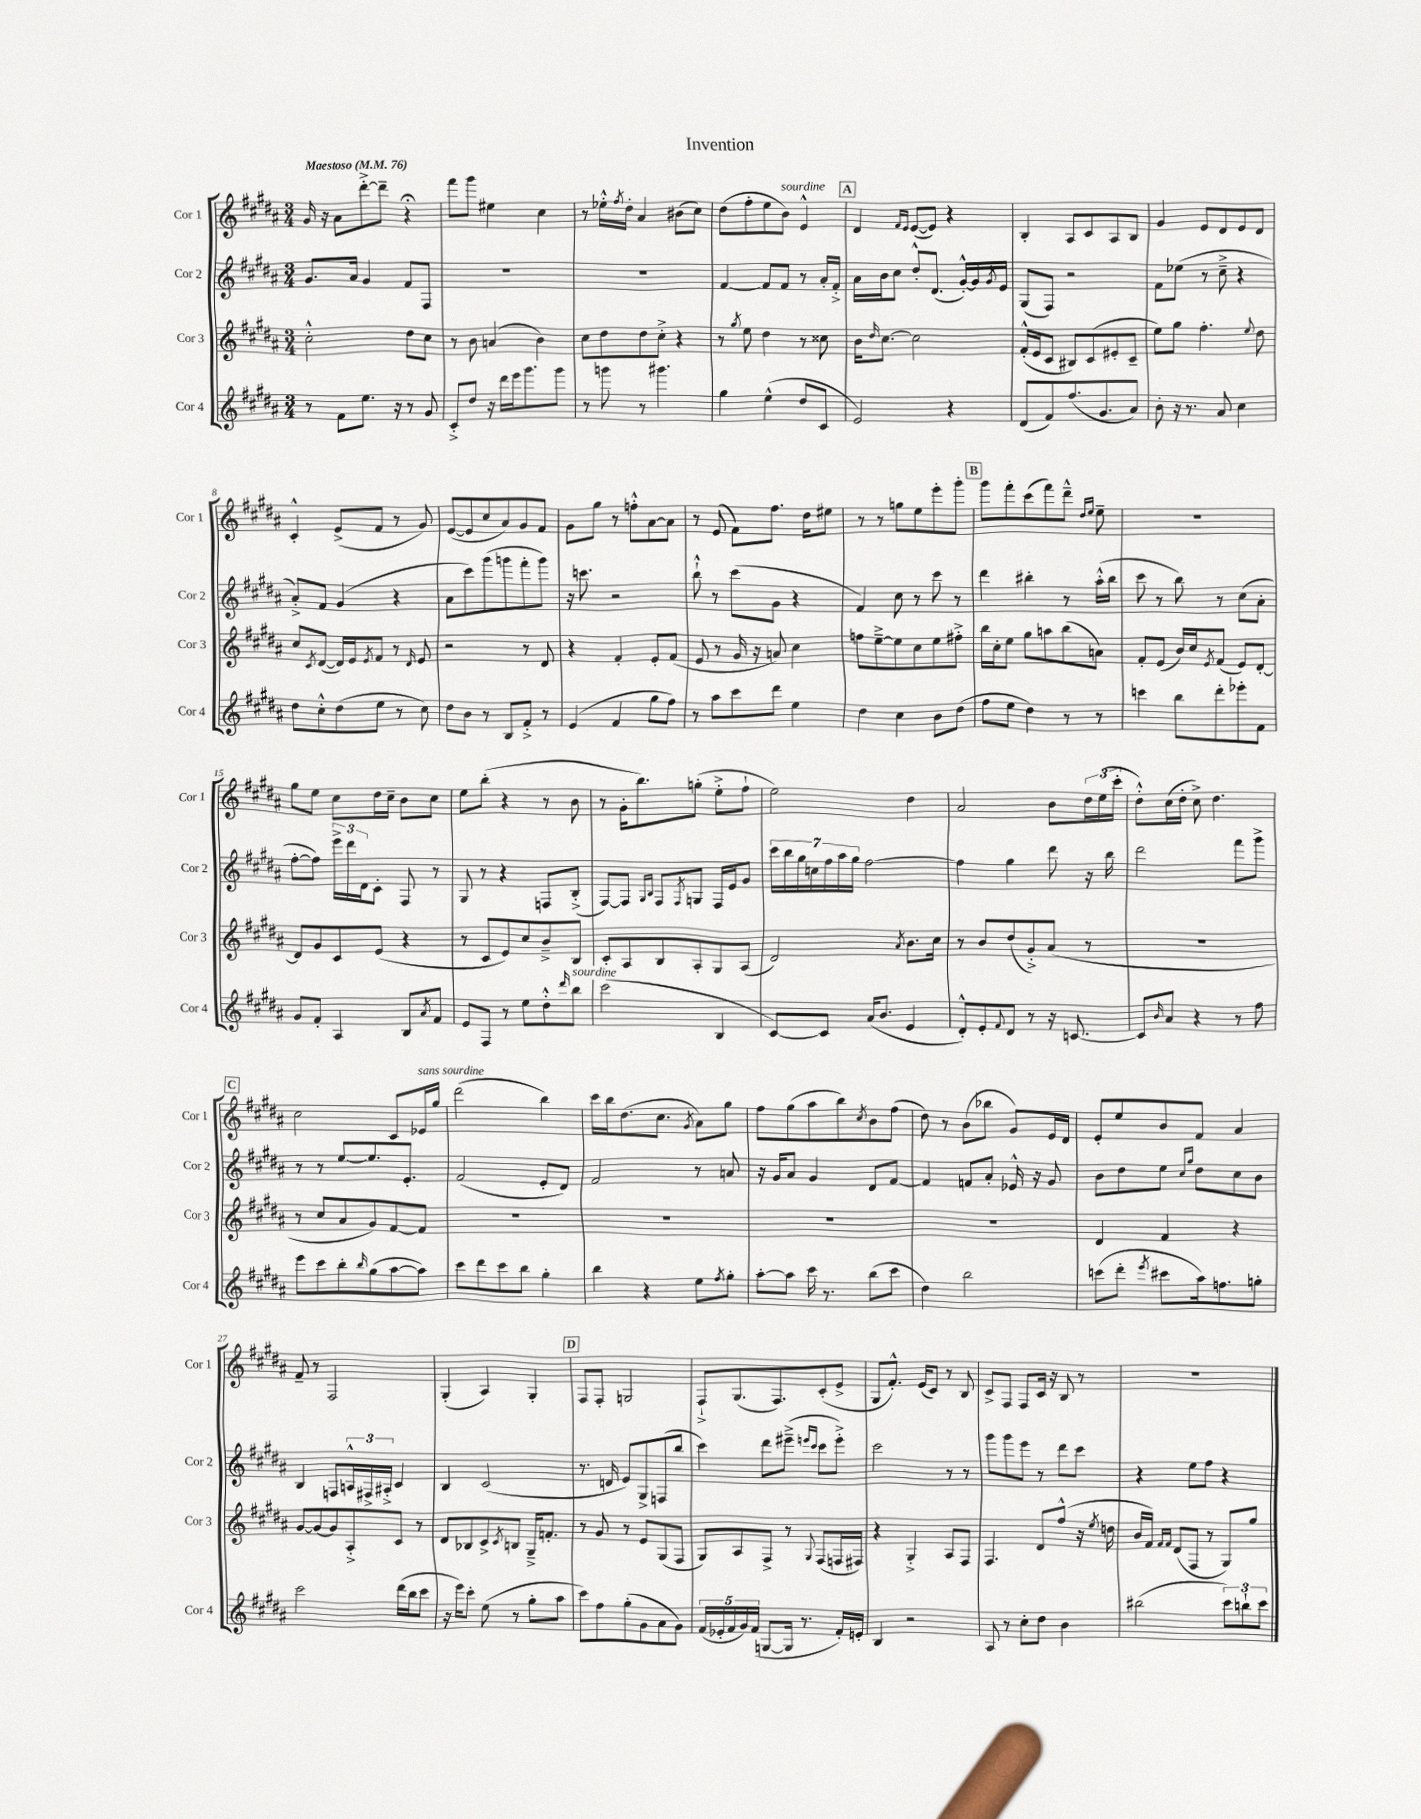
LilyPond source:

\header { title = "Invention" }
<<
\new StaffGroup <<
\new Staff = "s0" \with { instrumentName = "Cor 1" shortInstrumentName = "Cor 1" } {
    \clef treble \key b \major \numericTimeSignature \time 3/4 \tempo "Maestoso" 4 = 76
    gis'16 r16 ais'8 dis'''8~-.-> dis'''8-- r4\fermata |
    fis'''8 gis'''8 eis''4 cis''4 |
    r8 ees''16-.-^ \acciaccatura { fis''8 } dis''16-. ais'4 bis'8( cis''8) |
    dis''8( fis''8-. e''8 b'8^\markup { \italic "sourdine" }) e'4-^ |
    \mark \markup { \box "A" } dis'4 \grace { fis'16 e'16 } e'8~( e'8) r4 |
    b4-. ais8 cis'8 ais8 b8 |
    gis'4 e'8 dis'8 e'8 dis'8 |
    cis'4-.-^ e'8->( fis'8 r8 gis'8) |
    e'8~( e'8 cis''8 ais'8) gis'8 fis'8 |
    gis'8 gis''8 r8 f''8-.-^ ais'8~ ais'8 |
    r8 e'8( fis'8) fis''8. dis''16 eis''8 |
    r8 r8 g''8 e''8 e'''8-. gis'''8-. |
    \mark \markup { \box "B" } gis'''8 fis'''8-. cis'''8( fis'''8) dis'''8---^ \grace { dis''16 e''16 } e''8-- |
    R2. |
    gis''8 e''8 cis''8 dis''16 cis''16-- b'8 cis''8 |
    e''8 b''8-.( r4 r8 b'8 |
    r8 gis'16-. b''8.) g''8-.( e''8-.-> fis''8-! |
    e''2) dis''4 |
    ais'2 b'8 \tuplet 3/2 { dis''16 e''16( cis'''16-. } |
    dis''8-.-^) cis''16( dis''16-. cis''8->) dis''4. |
    \mark \markup { \box "C" } cis''2 cis'8 ees'16^\markup { \italic "sans sourdine" } gis''16 |
    dis'''2( b''4) |
    cis'''16 b''16 dis''8.( cis''8. \acciaccatura { gis'8 } ais'8) gis''8 |
    fis''8 gis''8( ais''8 b''8) \acciaccatura { cis''8 } b'8 fis''8( |
    dis''8) r8 b'8( bes''8 gis'8) e'16 dis'16 |
    e'8-. e''8 b'8 fis'8 ais'4 |
    fis'8-- r8 fis2 |
    gis4-.( ais4) gis4-. |
    \mark \markup { \box "D" } fis8 fis8-. g2 |
    fis8-!-> gis8.( fis8.) cis'8-.( e'8-> |
    gis8 fis'8.-.-^) e'16( cis'8) r8 b8 |
    cis'8-> fis8 fis8 cis'16 r16 b8 r8 |
    R2. \bar "|." |
}
\new Staff = "s1" \with { instrumentName = "Cor 2" shortInstrumentName = "Cor 2" } {
    \clef treble \key b \major \numericTimeSignature \time 3/4
    gis'8. ais'16 gis'4 fis'8 fis8 |
    R2. |
    R2. |
    fis'4~ fis'8 fis'8 r8 ais'16-. fis'16-.-> |
    \mark \markup { \box "A" } ais'16 b'16 cis''8 dis''8-.-^ dis'8.( gis'16~-.-^) gis'16 \acciaccatura { gis'8 } e'16 |
    gis8( fis8) r2 |
    fis'8 ees''8( r8 cis''8---> r4 |
    ais'8-.->) fis'8 gis'4( r4 |
    ais'8 cis'''8) gis'''8( g'''8 fis'''8-. g'''8) |
    r16 c'''8. r2 |
    b''8-!-^ r8 cis'''8( gis'8 r4 |
    fis'4) cis''8 r8 cis'''8 r8 |
    \mark \markup { \box "B" } dis'''4 bis''4-. r8 ais''16-.-^( bis''16 |
    cis'''8 r8 b''8) r8 cis''8( ais'8-. |
    fis''8~-. fis''8) \tuplet 3/2 { e'''16-> dis'''16 dis'16 } cis'8-. fis8 r8 |
    gis8 r8 r4 f8 b8-.->( |
    fis8~) fis8 \grace { gis16 b16 } fis8 \acciaccatura { fis8 } g8 fis16 e'16 gis'8 |
    \tuplet 7/4 { cis'''16 b''16 gis''16 c''16 fis''16 ais''16 gis''16 } fis''2~ |
    fis''4 gis''4 dis'''8 r16 b''16 |
    dis'''2 fis'''8 gis'''8-> |
    \mark \markup { \box "C" } r8 r8 e''8~ e''8. e'8.-. |
    fis'2( e'8-. dis'8) |
    fis'2 r8 a'8 |
    r16 gis'16 ais'8 gis'4 dis'8 fis'8~ |
    fis'4 f'8 ais'8-. ees'16-^ r16 gis'8 |
    b'8 dis''8 e''8 \grace { cis''16 gis''16 } dis''8 cis''8 b'8 |
    b4 f8 \tuplet 3/2 { a16-^ fis16-> ais16-.-> } cis'4 |
    b4 cis'2( |
    \mark \markup { \box "D" } r8. d'16 e'8) gis8-> f8( b''8 |
    cis'''4) dis'''8 eis'''8--->( \grace { e'''16 cis'''16 } cis'''8 e'''8-.->) |
    cis'''2 r8 r8 |
    gis'''8 gis'''8 e'''8 r8 dis'''8 cis'''8 |
    r4 e''8 fis''8 r4 \bar "|." |
}
\new Staff = "s2" \with { instrumentName = "Cor 3" shortInstrumentName = "Cor 3" } {
    \clef treble \key b \major \numericTimeSignature \time 3/4
    cis''2-.-^ dis''8 cis''8 |
    r8 b'8 a'4( b'4) |
    cis''8 dis''8 dis''8 cis''8-.-> r4 |
    r8 \acciaccatura { gis''8 } e''8 dis''4 r8 cisis''8 |
    \mark \markup { \box "A" } b'16 \grace { dis''16 } cis''8.~ cis''2 |
    fis'16-.-^( e'16 cis'8 bis8) cis'8( eis'8-. cis'8-- |
    e''8) gis''8 fis''4.-. \appoggiatura { e''8 } dis''8 |
    cis''8 \acciaccatura { cis'8 } dis'8~( dis'16) e'16 \acciaccatura { e'8 } fis'8 r8 \grace { dis'16 } e'8 |
    r2 r8 dis'8 |
    r4 fis'4-. e'8-. fis'8( |
    e'8 r8 gis'16 r16 a'8) cis''4 |
    f''8 e''8~---> e''8 cis''8 e''8 fis''8-.-> |
    \mark \markup { \box "B" } b''16 cis''16-. e''8 gis''8 a''8 b''8( a'8) |
    fis'8-. e'8( b'16) cis''16 \acciaccatura { e'8 } fis'8( e'8) dis'8~-. |
    dis'8 gis'8 cis'8 e'8( r4 |
    r8 cis'8 e'8) cis''8 b'8---> b8 |
    cis'8-. ais8 b8 ais8-. gis8 ais8( |
    dis'2) \acciaccatura { ais'8 } b'8. cis''16 |
    r8 b'8 dis''8( gis'8-.->) ais'8( r8 |
    R2. |
    \mark \markup { \box "C" } r8 cis''8 ais'8 gis'8) fis'8~ fis'8 |
    R2. |
    R2. |
    R2. |
    R2. |
    dis'4 fis'4 r4 |
    gis'8~ gis'8~ gis'8 ais8-.-> cis'8 r8 |
    dis'8 bes8 cis'8-> \acciaccatura { cis'8 } b8 gis16---> f'8.-. |
    \mark \markup { \box "D" } r8 gis'8 r8 e'8 gis8( fis8 |
    gis8) ais8 fis8-> r8 \appoggiatura { gis8 } fis8( f16 fis16) |
    r4 gis4-.-> ais8 fis8 |
    fis4. dis'8 fis''8-^( r16 \acciaccatura { e''8 } d''16 |
    b'16 fis'16) \grace { fis'16 fis'16 } dis'8( fis8 r8 gis8) gis''8 \bar "|." |
}
\new Staff = "s3" \with { instrumentName = "Cor 4" shortInstrumentName = "Cor 4" } {
    \clef treble \key b \major \numericTimeSignature \time 3/4
    r8 fis'8 e''8. r16 r8 gis'8 |
    cis'8-.-> dis''8 r16 dis'''16 e'''16 gis'''8. gis'''8 |
    r8 g'''8 r8 gis'''4. |
    gis''4 e''4-^( dis''8 cis'8 |
    \mark \markup { \box "A" } e'2) r4 |
    dis'8( fis'8) fis''8.( gis'8. ais'8) |
    b'8-. r16 r8. ais'8 cis''4 |
    dis''8 cis''8-.-^ dis''8( e''8 r8 cis''8) |
    dis''8 b'8 r8 b8 fis'8-.-> r8 |
    e'4( fis'4 gis''8 fis''8) |
    r8 ais''8 cis'''8 dis'''8 e''4 |
    dis''4 cis''4 b'8 dis''8( |
    \mark \markup { \box "B" } fis''8 e''8 dis''4) r8 r8 |
    c'''4 b''8 dis'''8-. ees'''8-. fis'8 |
    gis'8 fis'8-. ais4 b8 \acciaccatura { ais'8 } fis'8 |
    e'8 fis8 r8 e''8 dis''8-.-^ \grace { dis'''16 } b''8^\markup { \italic "sourdine" } |
    cis'''2( b4 |
    cis'8~) cis'8 ais'16( b'8. e'4 |
    dis'8-.-^) e'8-. \appoggiatura { fis'8 } dis'8 r8 r16 c'8.~ |
    c'8 \grace { b'16 } ais'8 r4 r8 fis''8 |
    \mark \markup { \box "C" } e'''8 cis'''8 b''8-. \grace { b''16 } gis''8( ais''8~ ais''8) |
    cis'''8 dis'''8 cis'''8 b''8 gis''4-. |
    b''4 r4 e''8 \acciaccatura { fis''8 } gis''8-. |
    ais''8~-. ais''8 cis'''16 r8. b''8( cis'''8 |
    dis''4) b''2 |
    c'''8( dis'''8-. \acciaccatura { e'''8 } cis'''8 ais''16) f''8. g''8-. |
    cis'''2 dis'''16( b''16 cis'''8 |
    r16 e'''16) cis'''8-. e''8( r8 gis''8-. ais''8 |
    \mark \markup { \box "D" } cis'''8) fis''8 gis''8-.( gis'8 ais'8 gis'8) |
    \tuplet 5/4 { fis'16( ees'16-. fis'16 gis'16) fis'16( } g8~ g16 r8. fis'16-.) e'16-. |
    b4 r2 |
    ais8 r8 cis''8-. dis''8 b'4 |
    bis''2( \tuplet 3/2 { cis'''8) b''8-! cis'''8 } \bar "|." |
}
>>
>>
